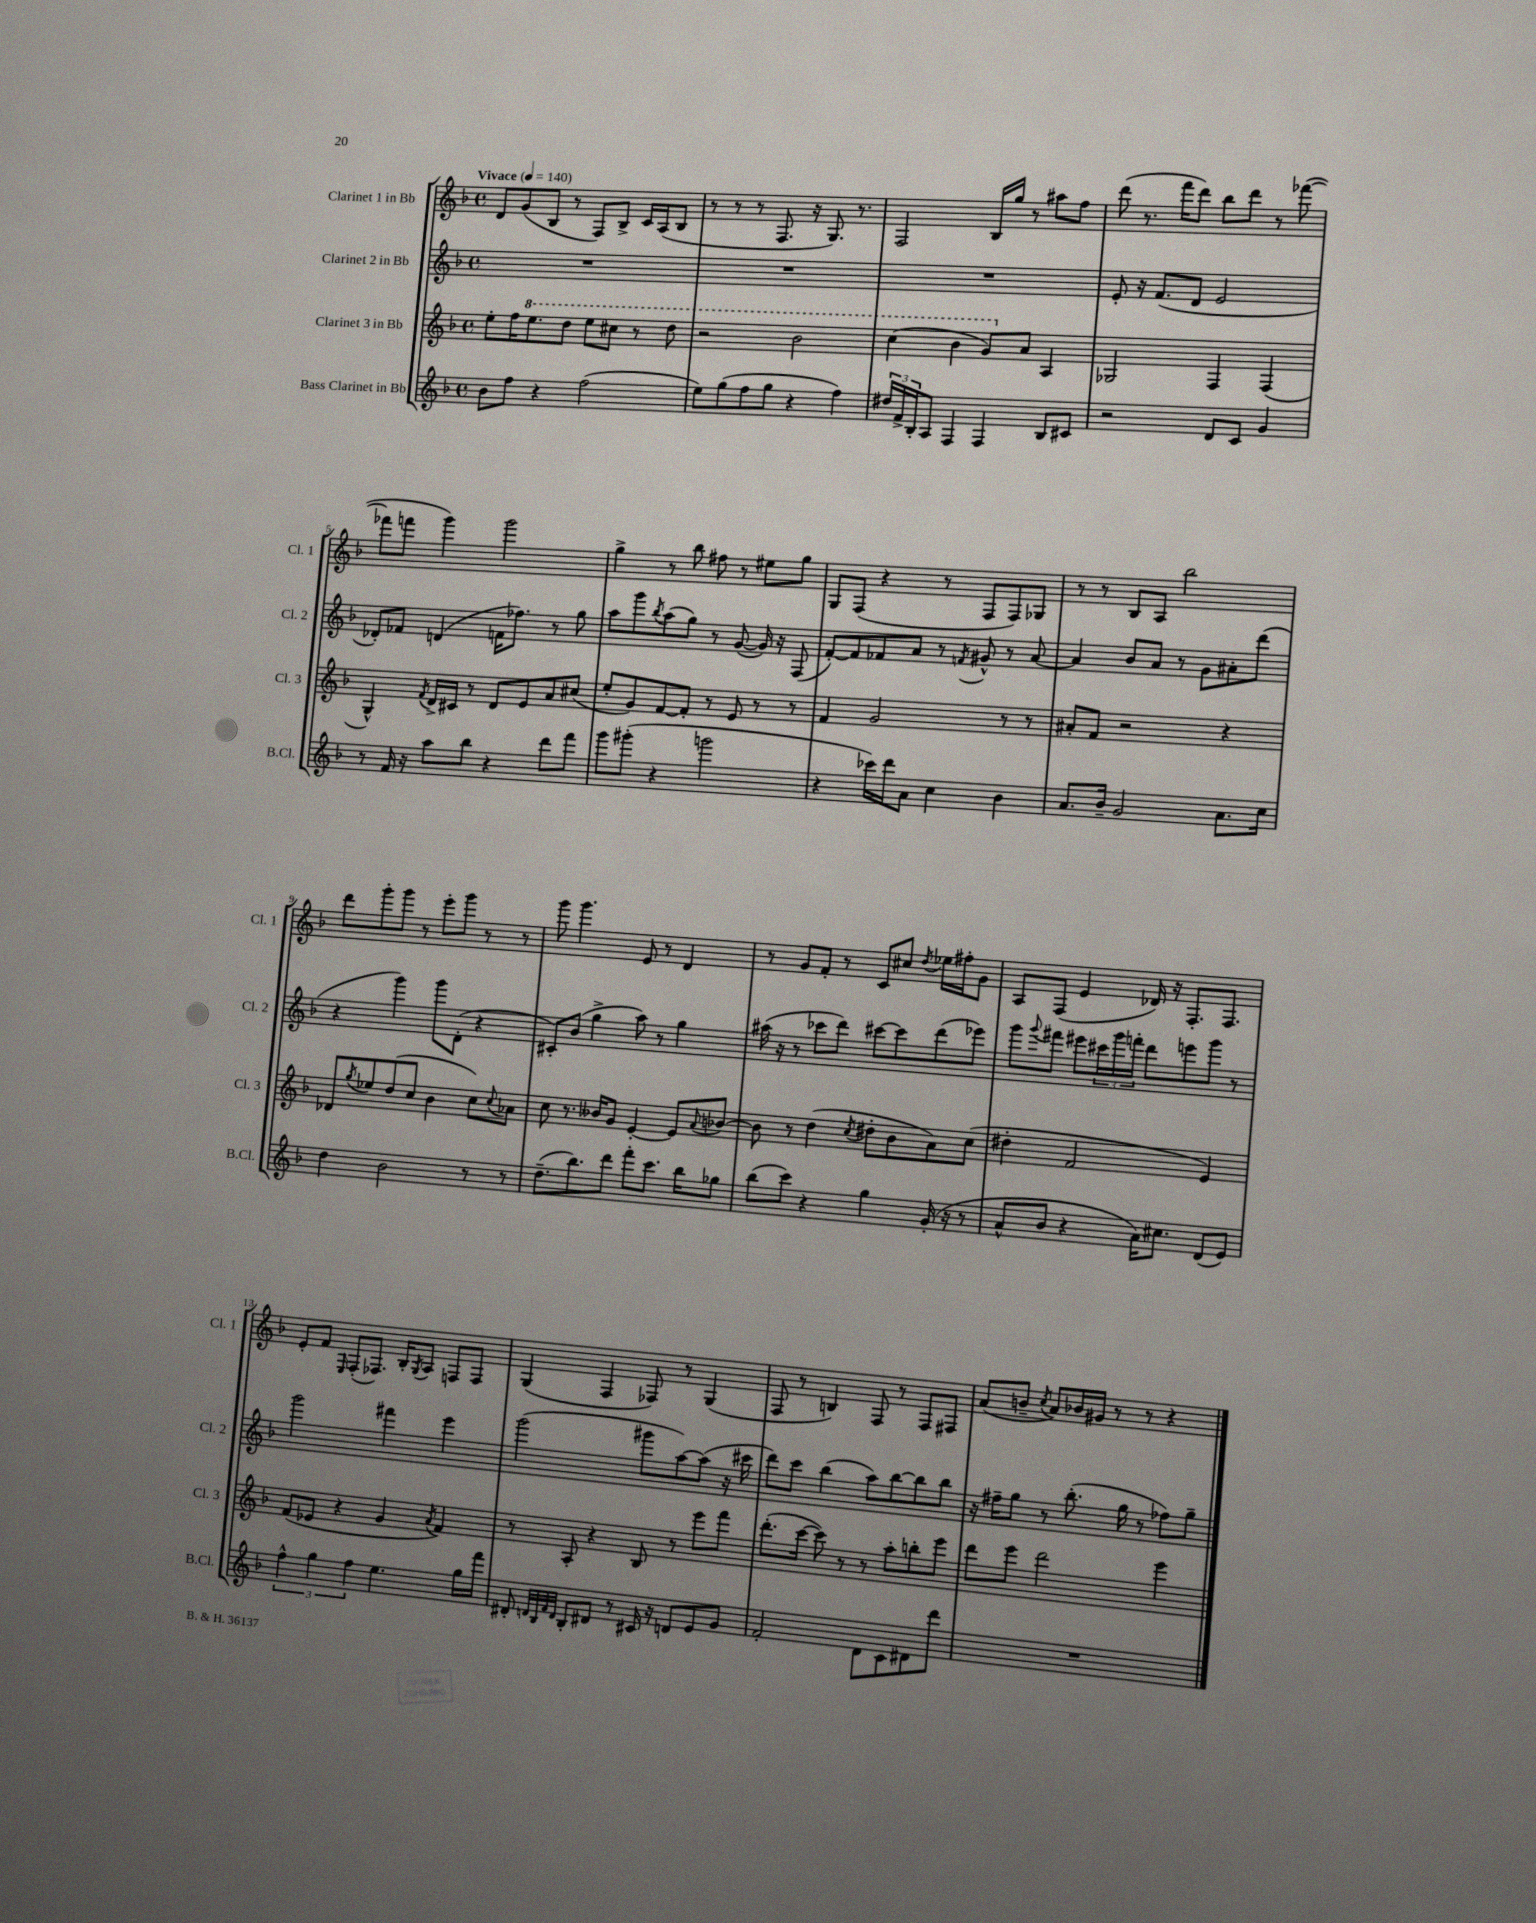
<<
\new StaffGroup <<
\new Staff = "s0" \with { instrumentName = "Clarinet 1 in Bb" shortInstrumentName = "Cl. 1" } {
    \clef treble \key f \major \defaultTimeSignature \time 4/4 \tempo "Vivace" 4 = 140
    d'8 g'8( bes8 r8 f8) bes8-> c'16 a16( bes8 |
    r8 r8 r8 f8. r16 g8.) r8. |
    f2 bes16 g''16 r8 ais''8 f''8 |
    d'''8( r8. f'''16 d'''8) bes''8 d'''8 r8 fes'''8~( |
    fes'''8 f'''8 g'''4) g'''2 |
    g''4-> r8 bes''8 fis''8 r8 eis''8 g''8 |
    g8 f8( r4 r8 f8 f8) ges8 |
    r8 r8 bes8 a8 bes''2 |
    d'''8 g'''8-. g'''8 r8 e'''8-. g'''8 r8 r8 |
    g'''8 g'''4. e'8 r8 d'4 |
    r8 g'8 f'8-. r8 c'8 cis''8 \acciaccatura { d''8 } ees''16 fis''16-. g'8 |
    a8 f8( e'4 des'16) r16 f8.-. f8. |
    e'8-. f'8 \grace { e16 } f8-.( fes8.) bes16-. \acciaccatura { g8 } a8 f8 f8 |
    g4( f4 fes8) r8 g4( |
    f8 r8 b4) f8 r8 f8 fis8 |
    a'8( b'8-- \acciaccatura { c''8 } a'8) bes'16 gis'16 r8 r8 r4 \bar "|." |
}
\new Staff = "s1" \with { instrumentName = "Clarinet 2 in Bb" shortInstrumentName = "Cl. 2" } {
    \clef treble \key f \major \defaultTimeSignature \time 4/4
    R1 |
    R1 |
    R1 |
    e'8-. r16 f'8.( d'8 e'2 |
    des'8-.) fes'8 d'4( f'16 fes''8.) r8 g''8 |
    a''8 g'''8 \acciaccatura { bes''8 } a''8( g''8) r8 g'8~( g'16) r16 f8( |
    f'8~-.) f'8 fes'8 a'8 r8 \acciaccatura { f'8 } gis'8-^ r8 a'8~ |
    a'4 bes'8 a'8 r8 g'8 ais'8-. d'''8( |
    r4 g'''4) g'''8 d'8-.( r4 |
    cis'8-.) bes'8( g''4-> a''8) r8 g''4 |
    ais''16( r16 r8 ces'''8 d'''8) cis'''8~ cis'''8 d'''8( ees'''8) |
    g'''8 \appoggiatura { g'''8 } fis'''8 eis'''8 \tuplet 3/2 { cis'''16 g'''16 f'''16-. } d'''8 e'''8 g'''8 r8 |
    g'''2 fis'''4 e'''4 |
    g'''2( gis'''8 a''8~) a''8( r16 cis'''16 |
    d'''8) c'''8 bes''4( a''8) bes''8~ bes''8 bes''8 |
    r16 fis''16-- g''8 r8 bes''8.-.( g''16 r8 fes''8) g''8-- \bar "|." |
}
\new Staff = "s2" \with { instrumentName = "Clarinet 3 in Bb" shortInstrumentName = "Cl. 3" } {
    \clef treble \key f \major \defaultTimeSignature \time 4/4
    e''8-. f''16 \ottava #1 e'''8. d'''8 e'''8 cis'''8 r8 d'''8 |
    r2 bes''2 |
    c'''4( bes''4 g''8) \ottava #0 a'8 a4 |
    ges2 f4 f4( |
    g4-^) \acciaccatura { f'8 } d'16-> cis'16 r8 d'8 e'8 a'8 cis''8( |
    e''8-. g'8) f'8~ f'8-. r8 e'8 r8 r8 |
    f'4 g'2 r8 r8 |
    ais'8-. f'8 r2 r4 |
    des'8 \acciaccatura { g''8 } ees''8 d''8( c''8 bes'4 c''8) \appoggiatura { c''8 } aes'8 |
    c''8 r8. beses'16 g'8 e'4~-. e'8 \appoggiatura { a'8 } bes'8~ |
    bes'8 r8 d''4( \acciaccatura { c''8 } dis''8-. bes'8 a'8) c''8( |
    dis''4-. f'2 e'4) |
    f'8( ees'8 r4 g'4 \acciaccatura { a'8 } f'4) |
    r8 a8-. r4 bes8 r8 e'''8 f'''8 |
    d'''8.-.( c'''16~ c'''8) r8 r8 a''8-. b''8-. e'''8 |
    d'''8 e'''8 d'''2 e'''4 \bar "|." |
}
\new Staff = "s3" \with { instrumentName = "Bass Clarinet in Bb" shortInstrumentName = "B.Cl." } {
    \clef treble \key f \major \defaultTimeSignature \time 4/4
    bes'8 f''8 r4 f''2( |
    e''8) g''8( f''8 g''8 r4 f''4) |
    \tuplet 3/2 { dis''16 f'16-> bes16-. } a8 f4 f4 bes8 cis'8 |
    r2 d'8 c'8 g'4 |
    r8 f'16 r16 a''8 bes''8 r4 d'''8 f'''8 |
    g'''8 gis'''8-.( r4 g'''2 |
    r4 ces'''16) d'''16 a'8 c''4 bes'4 |
    a'8. bes'16-- g'2 a'8. c''16 |
    d''4 bes'2 r8 r8 |
    d''8.--( bes''8.) d'''8 f'''8-. c'''8. bes''16 ges''8 |
    bes''8( c'''8) r4 g''4 g'16-.( r16 r8 |
    a'8-^ bes'8 r4 a'16) cis''8. d'8( e'8) |
    \tuplet 3/2 { f''4-^ g''4 f''4 } e''4. g''16 f'''16 |
    dis'8-. \grace { d'32 bes32 f'32 d'32 } bes8-. dis'8 r8 cis'16 r16 d'8 e'8 g'8 |
    f'2-. d'8 c'8 dis'8 d'''8 |
    R1 \bar "|." |
}
>>
>>
